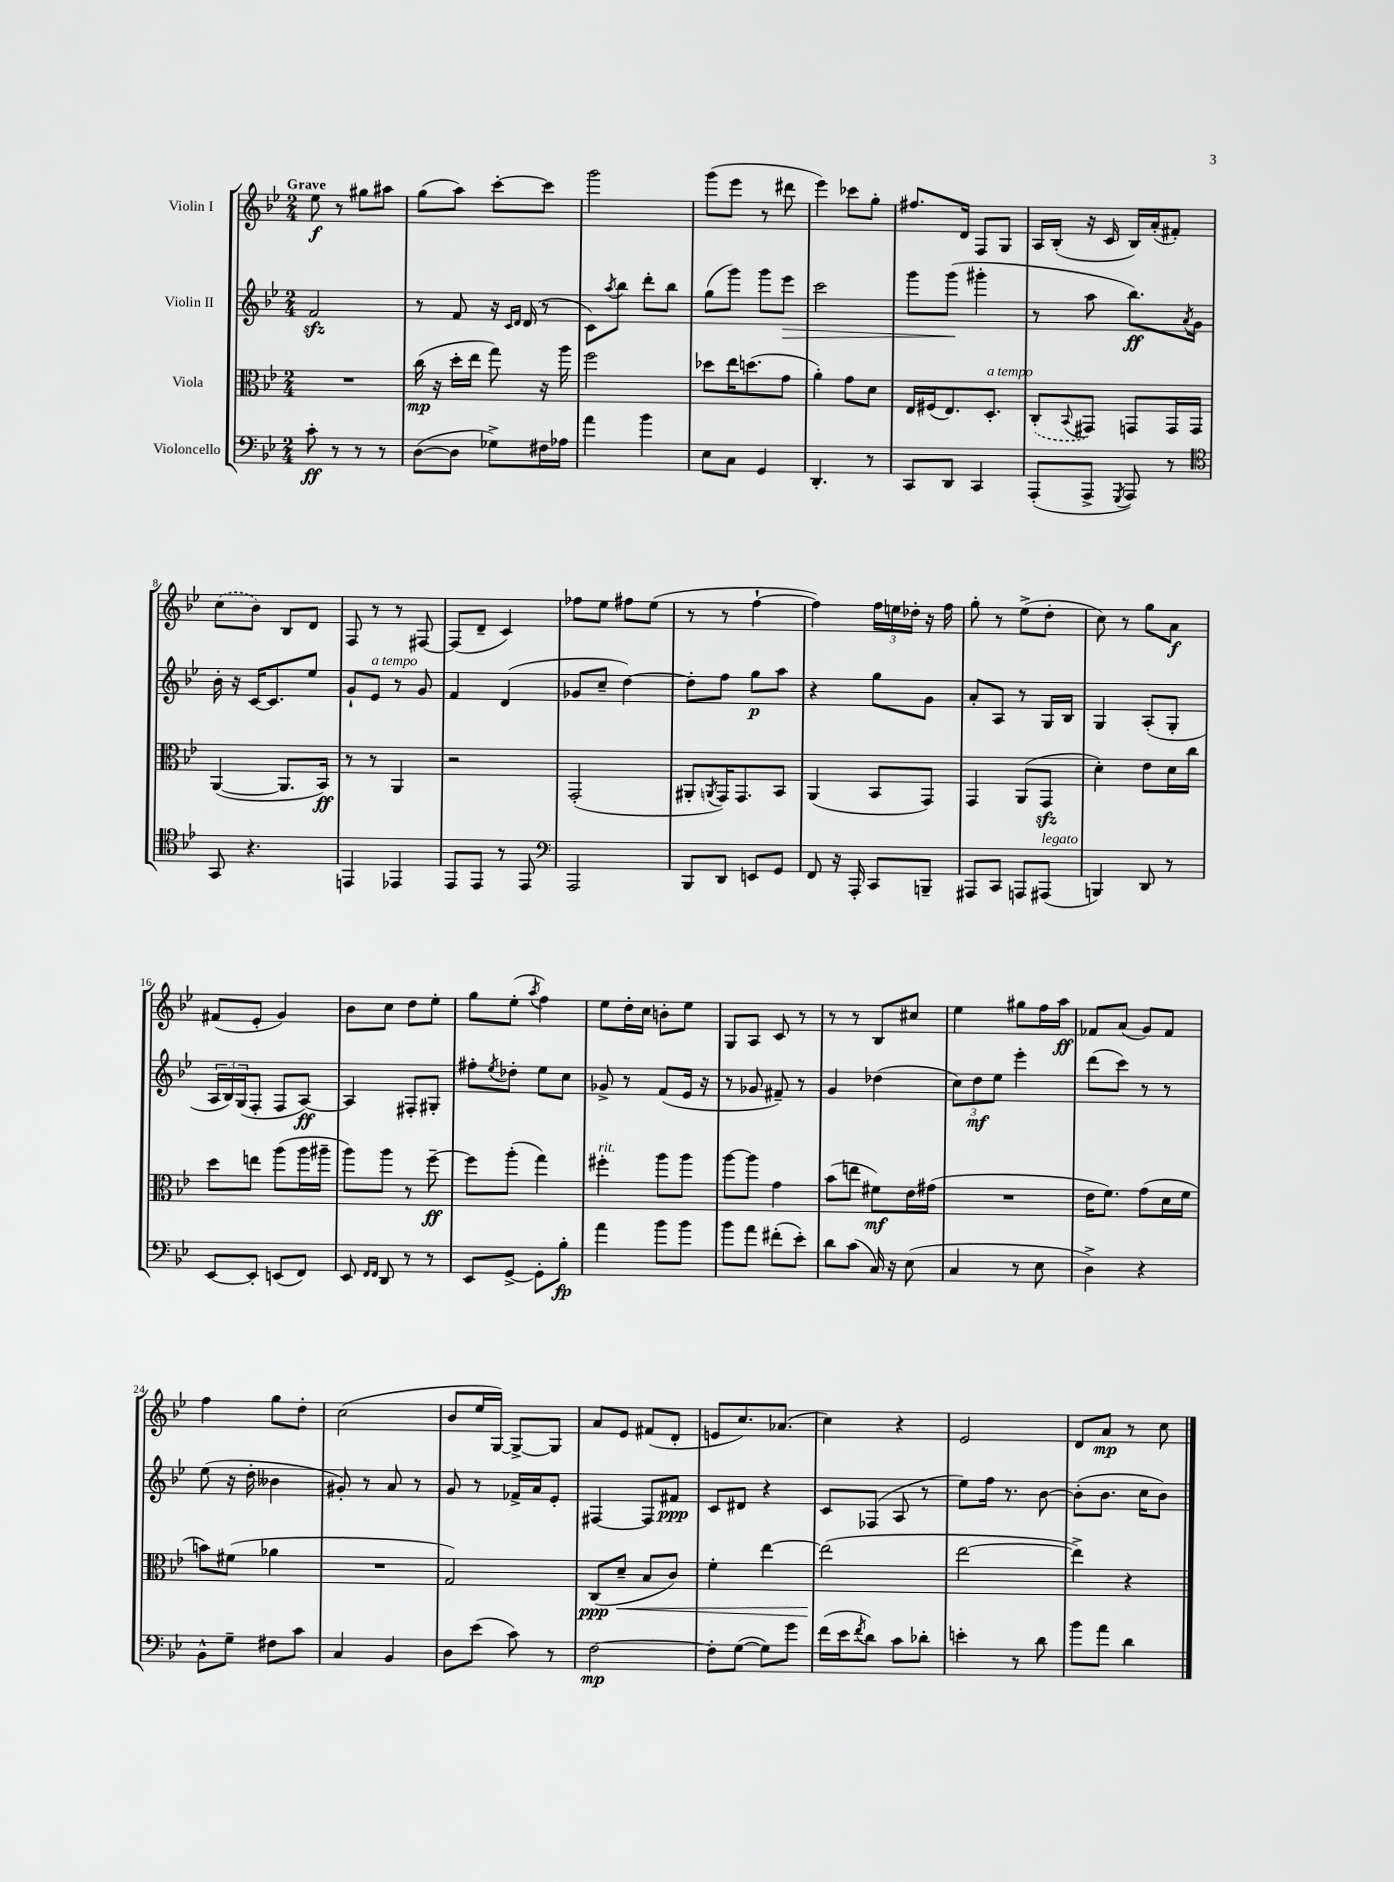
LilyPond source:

<<
\new StaffGroup <<
\new Staff = "s0" \with { instrumentName = "Violin I" } {
    \clef treble \key bes \major \numericTimeSignature \time 2/4 \tempo "Grave"
    ees''8\f r8 gis''8 ais''8 |
    g''8( a''8) c'''8~-. c'''8 |
    g'''2 |
    g'''8( ees'''8 r8 dis'''8 |
    ees'''4) ces'''8 g''8-. |
    fis''8. d'16 f8 g8 |
    a16 bes16-.( r16 c'16 bes16) a'16-.( fis'8-.) |
    \once \slurDashed c''8( bes'8) bes8 d'8 |
    f8 r8 r8 fis8~ |
    fis8( d'8-- c'4) |
    fes''8 ees''8 fis''8 ees''8( |
    r8 r8 f''4~-! |
    f''4) \tuplet 3/2 { f''16 e''16 des''16-. } r16 f''16 |
    g''8-. r8 ees''8->( d''8-. |
    c''8) r8 g''8 a'8\f |
    fis'8( ees'8-. g'4) |
    bes'8 c''8 d''8 ees''8-. |
    g''8 ees''8-.( \acciaccatura { a''8 } f''4) |
    ees''8 d''16-. c''16 b'8-. ees''8 |
    g8 a8 c'8 r8 |
    r8 r8 bes8 cis''8 |
    ees''4 gis''8 f''16 a''16\ff |
    fes'8 a'8( g'8) fes'8 |
    f''4 g''8 d''8-. |
    c''2( |
    bes'8 ees''16 g16~) g8~-> g8 |
    a'8 ees'8 fis'8( d'8-. |
    e'8 c''8.) aes'8.( |
    c''4) r4 |
    ees'2 |
    d'8 a'8\mp r8 c''8 \bar "|." |
}
\new Staff = "s1" \with { instrumentName = "Violin II" } {
    \clef treble \key bes \major \numericTimeSignature \time 2/4
    f'2\sfz |
    r8 f'8 r16 \grace { c'16 d'16 } d'16( r8 |
    c'8) \acciaccatura { a''8 } bes''8 d'''8-. bes''8 |
    g''8( g'''8) g'''8 ees'''8\> |
    c'''2 |
    g'''8 g'''8\!( gis'''4-. |
    r8 a''8 bes''8.\ff) \acciaccatura { a'8 } g'16 |
    bes'16-. r16 c'16~ c'8. ees''8 |
    g'8-! ees'8^\markup { \italic "a tempo" } r8 g'8 |
    f'4 d'4( |
    ges'8 c''8-- d''4~) |
    d''8-. f''8 g''8\p a''8 |
    r4 g''8 g'8 |
    a'8-. a8 r8 g16 bes16 |
    g4 a8-.( g8-. |
    \tuplet 3/2 { a16 bes16) g16( } f8-. f8 a8~\ff) |
    a4 fis8-. gis8-. |
    fis''8-. \acciaccatura { ees''8 } des''8-. ees''8 c''8 |
    ges'8-> r8 f'8( ees'16 r16 |
    r8 ges'8 fis'8--) r8 |
    g'4 des''4( |
    \tuplet 3/2 { c''8) d''8\mf ees''8 } ees'''4-. |
    d'''8( c'''8) r8 r8 |
    ees''8( r16 d''16-. beses'4 |
    gis'8-.) r8 a'8 r8 |
    g'8 r8 fes'16-> a'16 ees'8-. |
    fis4~ fis8 fis'8\ppp |
    c'8 dis'8 r4 |
    c'8 fes8( a8 r8 |
    ees''8) f''16 r8. bes'8~ |
    bes'8-.( bes'8. c''16 bes'8) \bar "|." |
}
\new Staff = "s2" \with { instrumentName = "Viola" } {
    \clef alto \key bes \major \numericTimeSignature \time 2/4
    R2 |
    c''16\mp( r16 d''16-. ees''16 g''8) r16 a''16 |
    f''2 |
    des''8 ees''16 d''8.( g'8 |
    a'4-.) g'8 d'8 |
    ees16 fis16( ees8.) d8.-.^\markup { \italic "a tempo" } |
    \once \slurDashed c8-.( \appoggiatura { bes,8 } gis,8) g,8 g,16 g,16 |
    a,4~( a,8. bes,16\ff) |
    r8 r8 a,4 |
    r2 |
    g,2-.( |
    ais,8-. \acciaccatura { a,8 } g,16) g,8. bes,8 |
    a,4( bes,8 g,8) |
    g,4 a,8( g,8\sfz |
    d'4-.) ees'8 d'16 c''16 |
    d''8 e''8 a''8( a''16 ais''16-- |
    a''8) a''8 r8 f''8~--\ff |
    f''8 a''8-.( g''4) |
    fis''4-.^\markup { \italic "rit." } a''8 a''8 |
    a''8~ a''8 g'4 |
    bes'8( e''8 fis'8\mf) ees'16 gis'16( |
    R2 |
    ees'16 f'8.) g'8( d'16 f'16 |
    b'8) fis'8( aes'4 |
    R2 |
    g2) |
    c8\ppp( d'8--\< bes8 c'8) |
    f'4-. ees''4~ |
    ees''2\!( |
    ees''2~ |
    ees''4->) r4 \bar "|." |
}
\new Staff = "s3" \with { instrumentName = "Violoncello" } {
    \clef bass \key bes \major \numericTimeSignature \time 2/4
    c'8-.\ff r8 r8 r8 |
    d8~( d8 ges8->) fis16 aes16 |
    a'4 bes'4 |
    ees8 c8 g,4 |
    d,4.-. r8 |
    c,8 d,8 c,4 |
    a,,8-.( a,,8-> \acciaccatura { g,,8 } a,,8) r8 |
    \clef tenor g,8 r4. |
    e,4 ees,4 |
    ees,8 ees,8 r8 ees,8 |
    \clef bass a,,2 |
    bes,,8 d,8 e,8 g,8 |
    f,8 r16 a,,16-. c,8 b,,8-- |
    ais,,8 c,8 a,,8 ais,,8^\markup { \italic "legato" }( |
    b,,4) d,8 r8 |
    ees,8~ ees,8-. e,8( f,8) |
    ees,8 \grace { f,16 f,16 } d,8 r8 r8 |
    ees,8 g,8~-> g,8-. bes8-.\fp |
    a'4 bes'8 bes'8 |
    bes'8 a'8 fis'8-.( ees'8-.) |
    d'8 c'8( c16) r16 ees8( |
    c4 r8 ees8 |
    d4->) r4 |
    bes,8-^ g8-- fis8 c'8 |
    c4 bes,4 |
    d8 ees'8( c'8) r8 |
    f2~\mp |
    f8-. g8~( g8) g'8 |
    f'16( ees'16 \acciaccatura { f'8 } d'8) c'8 des'8-. |
    e'4-. r8 d'8 |
    bes'8 a'8 d'4 \bar "|." |
}
>>
>>
